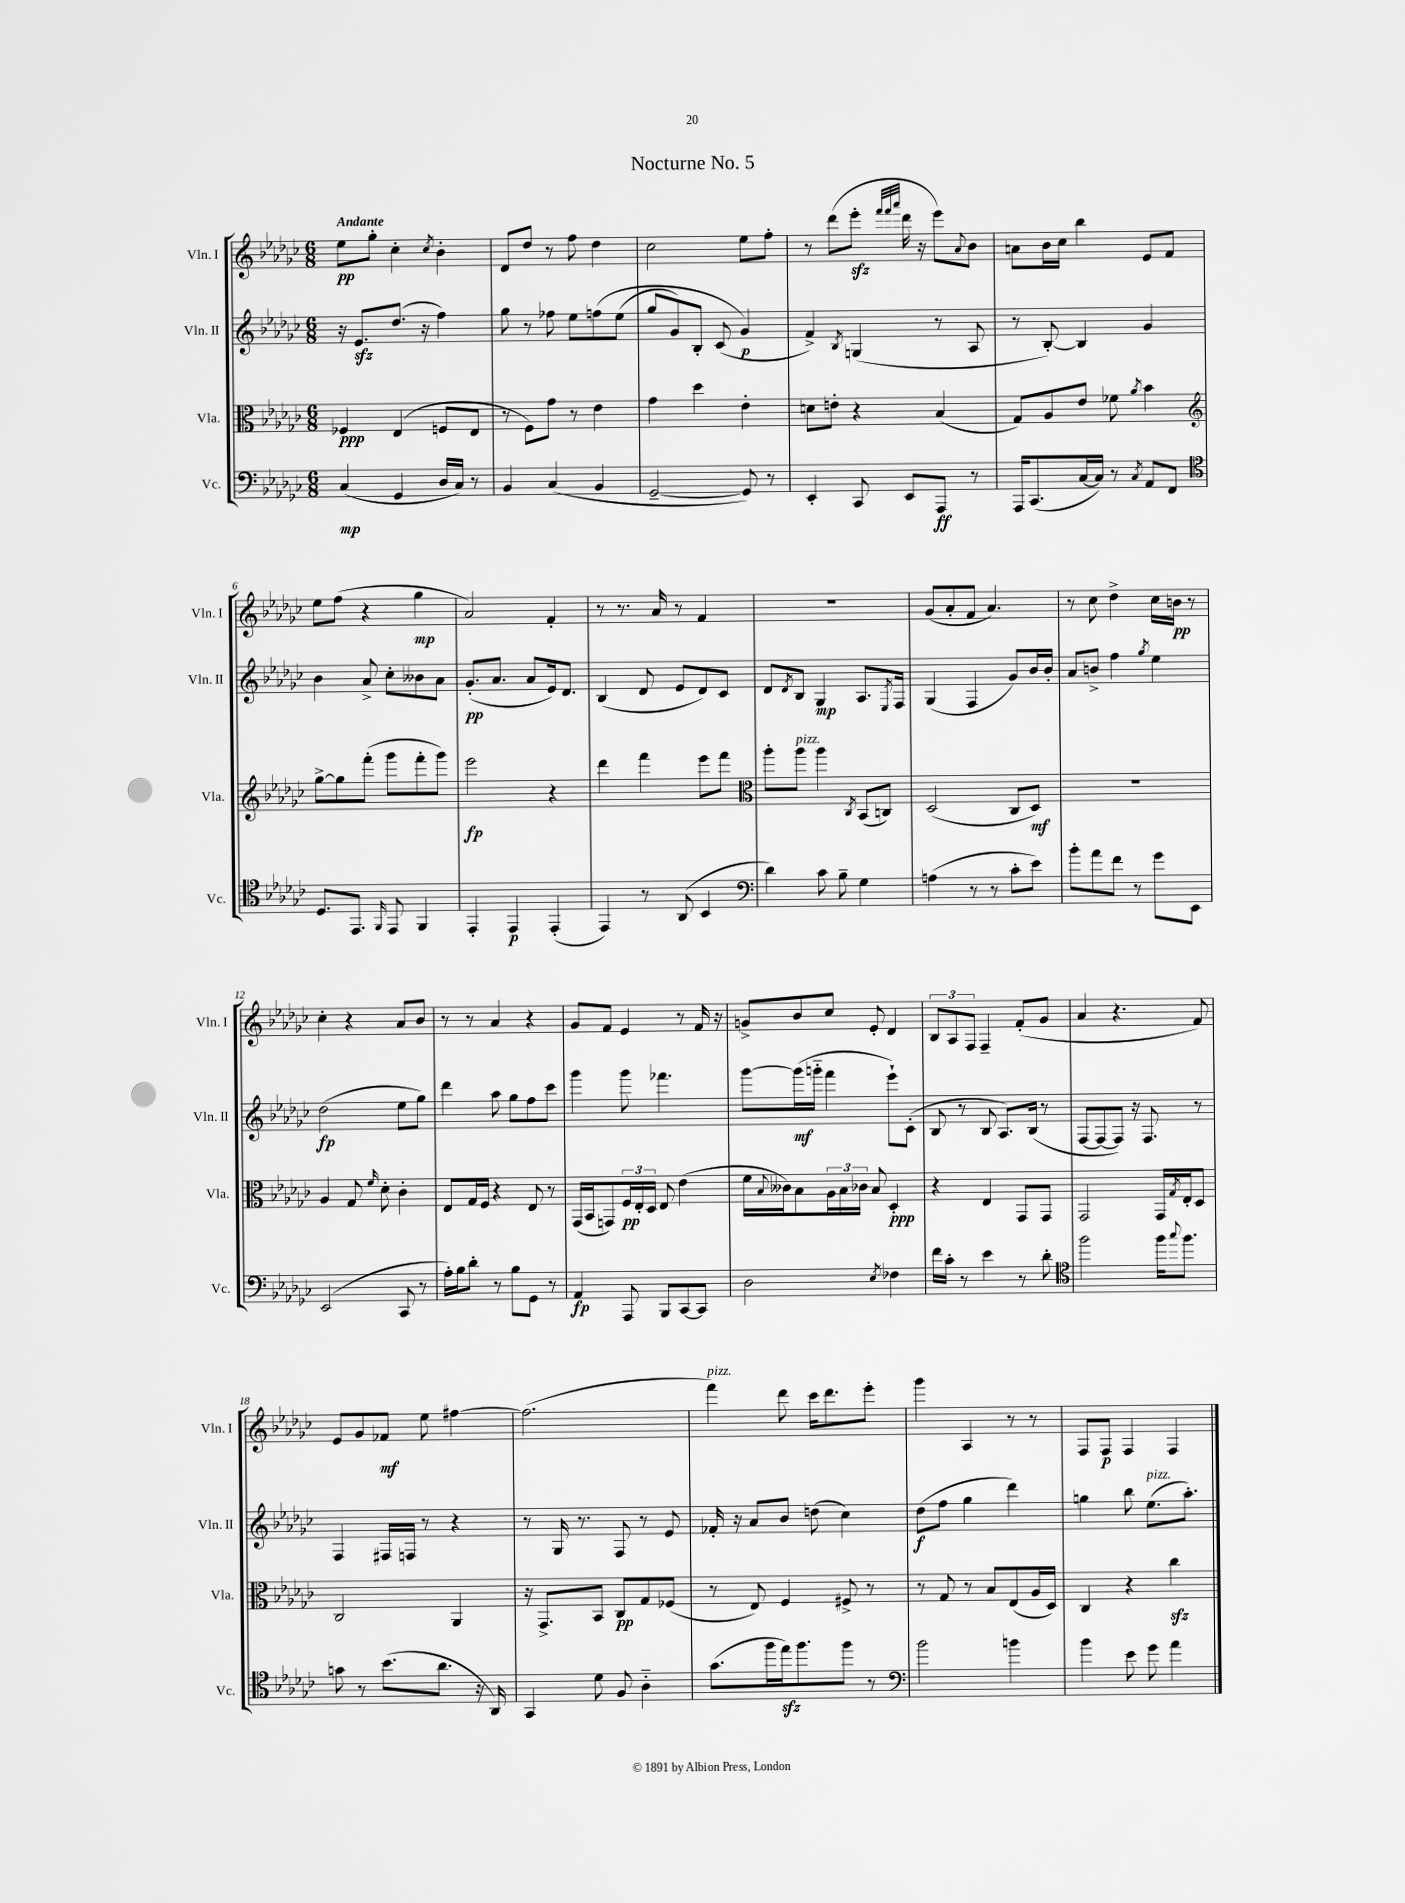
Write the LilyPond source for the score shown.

\header { title = "Nocturne No. 5" }
<<
\new StaffGroup <<
\new Staff = "s0" \with { instrumentName = "Vln. I" shortInstrumentName = "Vln. I" } {
    \clef treble \key ges \major \numericTimeSignature \time 6/8 \tempo "Andante"
    ees''8\pp ges''8-. ces''4-. \acciaccatura { ces''8 } bes'4-. |
    des'8 des''8 r8 f''8 des''4 |
    ces''2 ees''8 f''8-. |
    r8 des'''8( ees'''8-.\sfz \grace { f'''32 f'''32 aes'''32 } des'''16 r16 ees'''8) \appoggiatura { aes'8 } bes'8 |
    a'8 bes'16 ces''16 bes''4 ees'8 f'8 |
    ees''8 f''8( r4 ges''4\mp |
    aes'2) f'4-. |
    r8 r8. aes'16 r8 f'4 |
    R2. |
    ges'8( aes'8-. f'8 aes'4.) |
    r8 ces''8 des''4-> ces''16 b'16\pp r8 |
    ces''4-. r4 aes'8 bes'8 |
    r8 r8 aes'4 r4 |
    ges'8 f'8 ees'4 r8 f'16 r16 |
    g'8-> bes'8 ces''8 ees'8-. des'4 |
    \tuplet 3/2 { bes8 aes8 f8 } f4-- f'8-.( ges'8 |
    aes'4 r4. f'8) |
    ees'8 ges'8 fes'8\mf ees''8 fis''4~ |
    fis''2.( |
    f'''4^\markup { \italic "pizz." }) des'''8 ces'''16 des'''8. ees'''8-. |
    ges'''4 aes4 r8 r8 |
    f8 f8\p f4 f4 \bar "|." |
}
\new Staff = "s1" \with { instrumentName = "Vln. II" shortInstrumentName = "Vln. II" } {
    \clef treble \key ges \major \numericTimeSignature \time 6/8
    r16 ees'8.\sfz des''8.( r16 f''4) |
    ges''8 r8 fes''8 ees''8 f''8\( ees''8( |
    ges''8 ges'8) bes8-. ces'8( ges'4\p\) |
    f'4->) \acciaccatura { bes8 } g4( r8 aes8 |
    r8 bes8~-.) bes4 ges'4 |
    bes'4 aes'8-> ces''8-. beses'8 aes'8 |
    ges'8.-.\pp( aes'8. aes'8 ees'16) des'8. |
    bes4( des'8 ees'8 des'8) ces'8 |
    des'8 \acciaccatura { des'8 } bes8 ges4\mp aes8. \acciaccatura { ees8 } f16 |
    ges4( f4 ges'8) bes'16 bes'16-. |
    aes'8 b'8-> f''4 \acciaccatura { ges''8 } ees''4 |
    des''2\fp( ees''8 ges''8) |
    des'''4 aes''8 ges''8 f''8 ces'''8 |
    ges'''4 ges'''8 fes'''4. |
    ges'''8~ ges'''16\mf( g'''16-_ f'''4 ees'''8-!) ces'8-.( |
    bes8 r8 bes8 aes8.) bes16( r8 |
    f8~ f8~ f8) r16 f8. r8 |
    f4 fis16 f16 r8 r4 |
    r8 ges16 r8. f8 r8 ees'8 |
    fes'16-. r16 aes'8 bes'8 d''8( ces''4) |
    des''8\f( f''8 ges''4 des'''4) |
    g''4 bes''8 ees''8.^\markup { \italic "pizz." }( aes''8.-.) \bar "|." |
}
\new Staff = "s2" \with { instrumentName = "Vla." shortInstrumentName = "Vla." } {
    \clef alto \key ges \major \numericTimeSignature \time 6/8
    fes4\ppp ees4( f8 ees8 |
    r8 f8) ges'8 r8 ees'4 |
    ges'4 des''4 ees'4-. |
    d'8 e'8-. r4 bes4( |
    ges8) aes8 ees'8 fes'8 \acciaccatura { aes'8 } bes'4 |
    \clef treble ges''8~-> ges''8 f'''8-.( ges'''8 f'''8-. ges'''8) |
    ees'''2\fp r4 |
    des'''4 f'''4 ees'''8 f'''8 |
    \clef alto aes''8-. aes''8^\markup { \italic "pizz." } aes''4 \acciaccatura { ces8 } bes,8( c8) |
    des2( ces8 des8\mf) |
    R2. |
    aes4 ges8 \grace { f'16 } des'8-. ces'4-. |
    ees8 ges16 f16 r4 ees8 r8 |
    ges,16( bes,16 g,8) \tuplet 3/2 { f16\pp ees16-. des16 } ees8 ees'4( |
    f'16 \appoggiatura { bes8 } ceses'16) bes8 \tuplet 3/2 { aes16 bes16 ces'16 } bes8 des4-.\ppp |
    r4 ees4 ges,8 ges,8 |
    ges,2 ges,16 \acciaccatura { ges8 } ees16-. des8 |
    ces2 aes,4 |
    r16 ges,8.-> bes,8 ces8\pp ges8 fes8( |
    r8 ees8) f4 fis8-> r8 |
    r8 ges8 r8 bes8 ees8( aes16 des16) |
    ces4 r4 ces''4\sfz \bar "|." |
}
\new Staff = "s3" \with { instrumentName = "Vc." shortInstrumentName = "Vc." } {
    \clef bass \key ges \major \numericTimeSignature \time 6/8
    ces4\mp( ges,4 des16 ces16) r8 |
    bes,4 ces4( bes,4 |
    ges,2~-- ges,8) r8 |
    ees,4-. ces,8 ees,8 aes,,8\ff r8 |
    aes,,16 ces,8.( ces16~ ces16) r8 \acciaccatura { ces8 } aes,8 f,8 |
    \clef tenor des8. ees,8. \grace { f,16 } ees,8 f,4 |
    ees,4-. ees,4\p ees,4-.( |
    ees,4) r8 aes,8( bes,4 |
    \clef bass des'4) ces'8 bes8-- ges4 |
    a4( r8 r8 ces'8-. ees'8) |
    bes'8-. aes'8 f'8 r8 ges'8 ees,8 |
    ees,2( ces,8 r8 |
    aes16-.) bes16 des'8-. r8 bes8 ges,8 r8 |
    aes,4\fp aes,,8 bes,,8 ces,8~ ces,8 |
    des2 \acciaccatura { ees8 } fes4 |
    f'16 ces'16-. r8 ees'4 r8 des'8-. |
    \clef tenor f''2 f''16 \appoggiatura { ges''8 } f''8. |
    g'8 r8 bes'8.( aes'8. r16 aes,16) |
    ges,4 des'8 f8 aes4-_ |
    ges'8.( f''16 ees''16\sfz) f''8. f''8 r8 |
    \clef bass bes'2 b'4 |
    bes'4 ees'8 ges'8 aes'4 \bar "|." |
}
>>
>>
